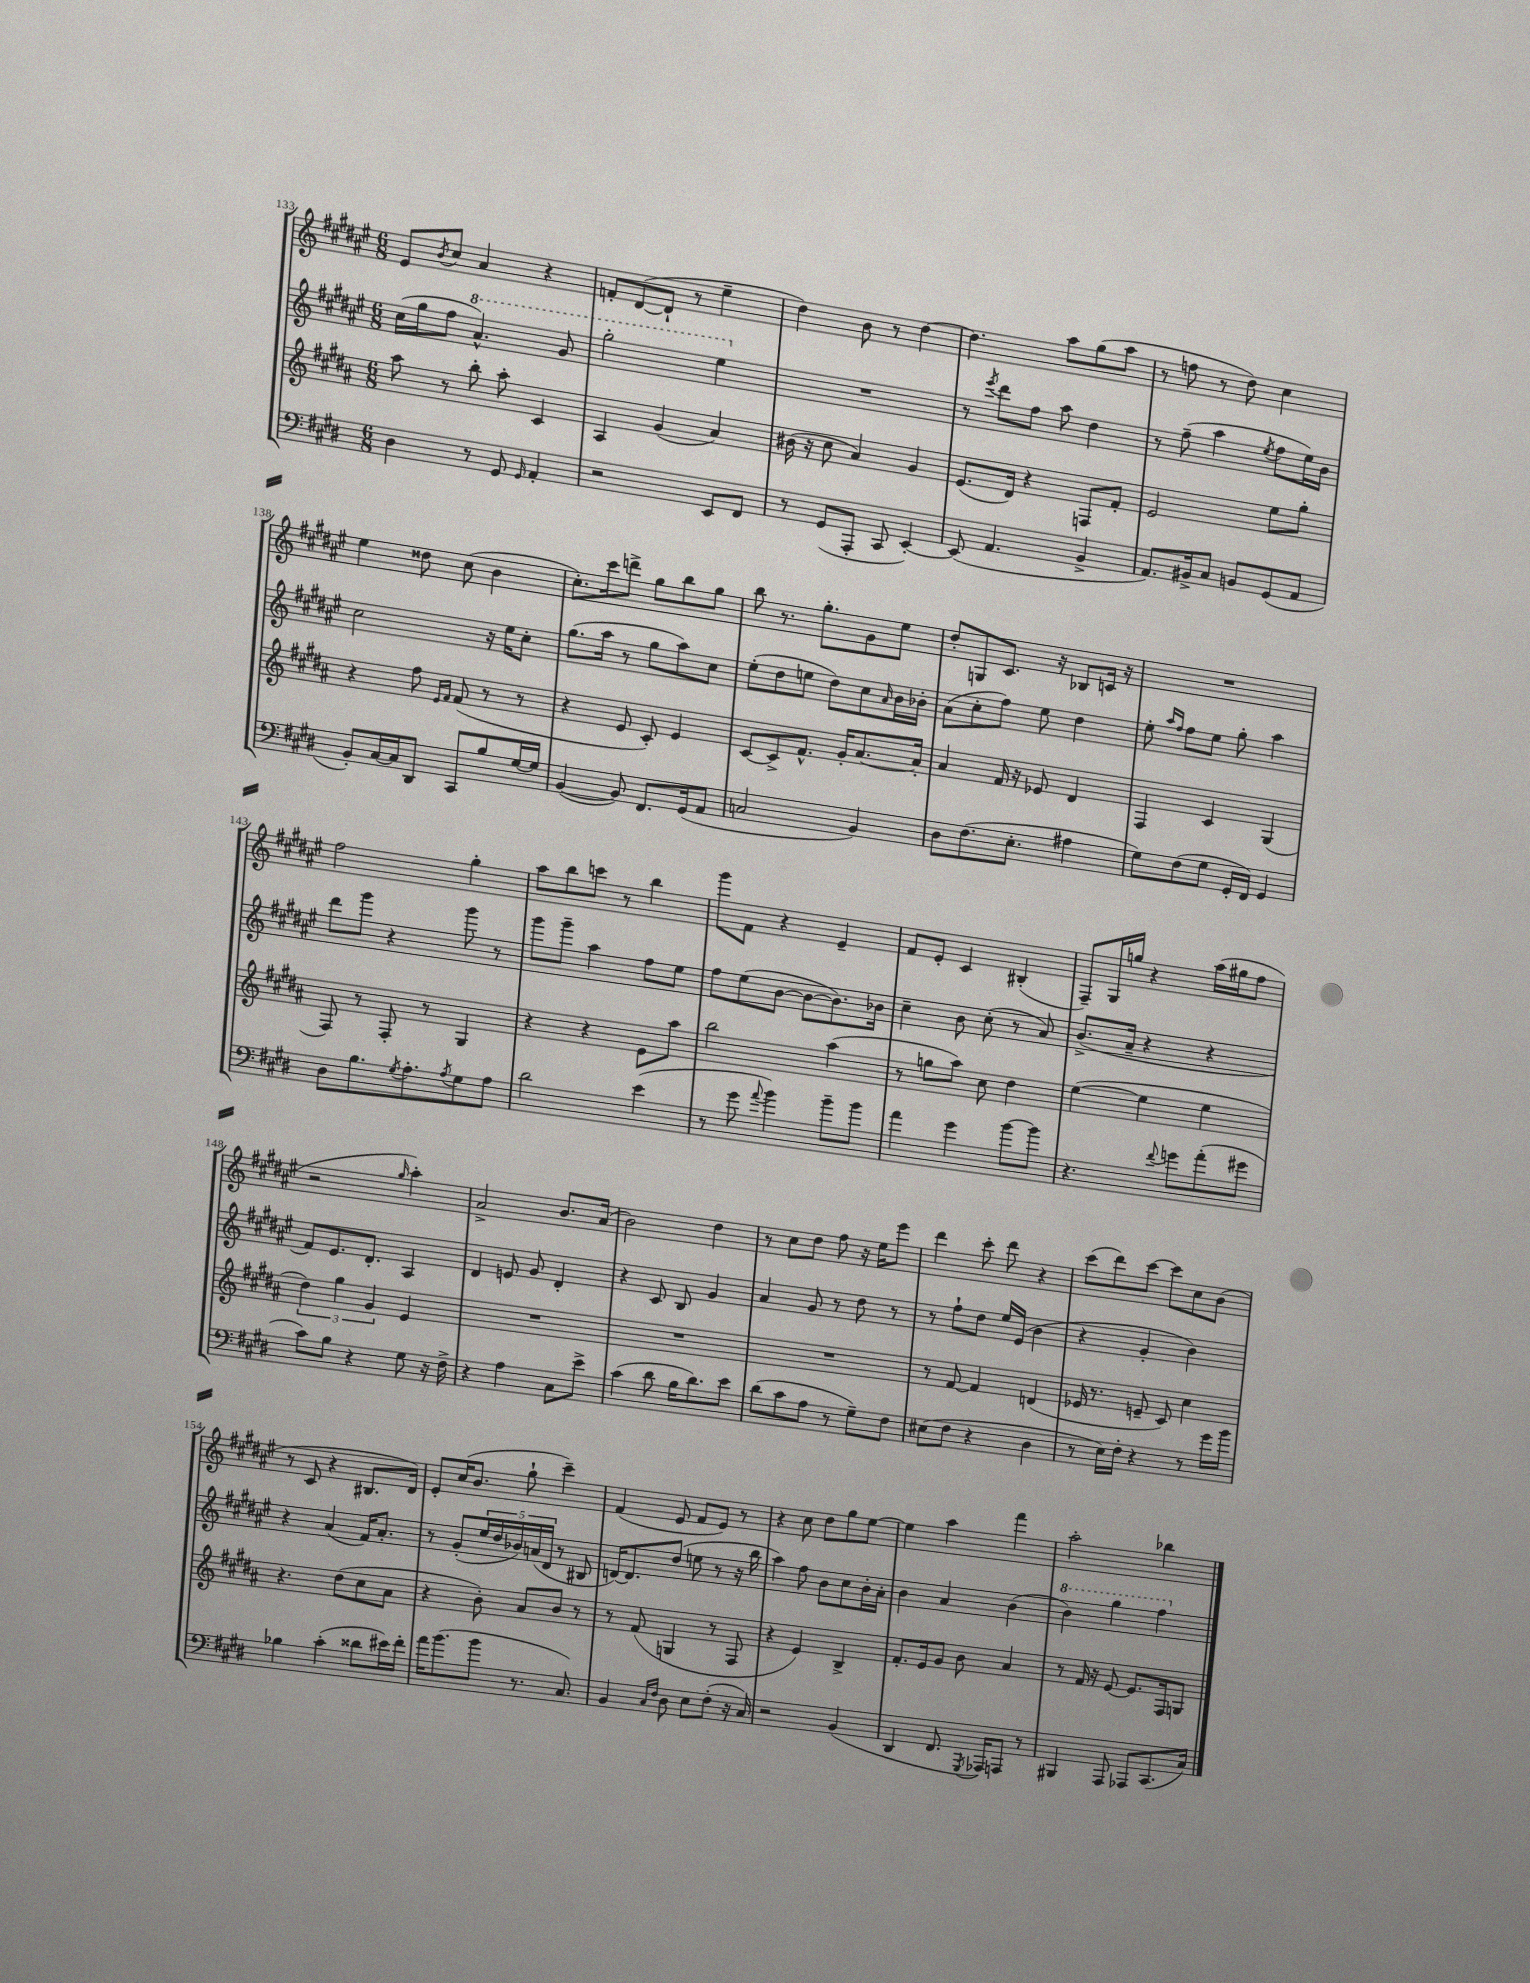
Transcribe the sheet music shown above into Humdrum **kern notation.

**kern	**kern	**kern	**kern
*part4	*part3	*part2	*part1
*staff4	*staff3	*staff2	*staff1
*clefF4	*clefG2	*clefG2	*clefG2
*k[f#c#g#d#]	*k[f#c#g#d#a#]	*k[f#c#g#d#a#e#]	*k[f#c#g#d#a#e#]
*M6/8	*M6/8	*M6/8	*M6/8
=133	=133	=133	=133
4D#\	8aa#\	(16cc#\LL	8e#/L
.	.	16gg#\J	.
.	.	.	8qb/
.	8r	8ff#\J	8cc#/J
*	*	*8va	*
8r	8bb'\	4.aa#^^/)	4a#/
8GG#/	8aa#'\	.	.
16qqGG#/	.	.	.
4AA'/	4c#/	.	4r
.	.	8gg#/	.
=134	=134	=134	=134
2r	4A#/	2ggg#'\	8fn'/L
.	.	.	([8d#/
.	(4g#/	.	8d#`/J]
.	.	.	8r
8EE/L	4a#/)	4eee#\	4ee#~\
8FF#/J	.	.	.
=135	=135	=135	=135
*	*	*X8va	*
8r	(16b#X\	2.r	4dd#\)
.	16r	.	.
(8GG#/L	8cc#\	.	.
8AAA'/J	4a#/)	.	8b\
8CC#/	.	.	8r
[4EE'/)	4g#/	.	[4dd#\
=136	=136	=136	=136
(8EE/]	(8.e/L	8r	4.dd#\]
.	.	8qeee#/	.
4.AA/	.	8ddd#\L	.
.	16d#/Jk)	.	.
.	4r	8ff#\J	.
.	.	8aa#\	8aa#\L
4BB^/	8Fn/L	4dd#\	(8gg#\
.	8f#'/J	.	8aa#\J
=137	=137	=137	=137
8.AA/L)	2e/	8r	8r
.	.	(8ff#~\	8ffn\
16BB#X^/k	.	.	.
8C#/J	.	4aa#\	8r
8BBn/L	.	.	8dd#\)
.	.	8qee#/	.
(8GG#/	8ee\L	8ff#\L	4cc#\
8AA/J	8gg#'\J	16ee#\L)	.
.	.	16b\JJ	.
!!LO:LB:g=z
=138	=138	=138	=138
8BB'/L)	4r	2cc#\	4ee#\
[16C#/L	.	.	.
16C#/J]	.	.	.
8DD#/J	8ff#\	.	8dd##X\
.	16qqe/LL	.	.
.	16qqf#/JJ	.	.
8CC#/L	(8f#/	.	(8cc#\
8B/	8r	16r	4b\
.	.	16ee#\KL	.
[16G#/L	8r	8cc#'\J	.
16G#/JJ]	.	.	.
=139	=139	=139	=139
([4BB/	4r	(8.gg#\L	8.cc#'\L)
.	.	16aa#\Jk	16ccc#\k
8BB/])	8e/	8r	8dddn^\J
8.FF#/L	8c#'/)	8gg#\L	8gg#\L
.	4e/	8aa#\)	8bb\
(16GG#/k	.	.	.
8AA/J	.	8cc#\J	8gg#\J
=140	=140	=140	=140
2Cn/	[8c#/L	(8ee#'\L	8bb\
.	8c#^/]	8dd#\	8.r
.	8.f#^^/J	8een\J	.
.	.	.	8.gg#'\L
.	.	8dd#\L)	.
.	16g#'/KL	.	.
4BB/)	[8.a#/	8cc#\	8g#\
.	.	16qqa#/	.
.	.	16b\L	8ee#\J
.	16a#'/Jk]	16b-X'\JJ	.
=141	=141	=141	=141
8D#\L	4a#/	(8a#\L	8dd#'/L
(8.F#\	.	8cc#'\	8Gn/
.	16f#/	8ff#\J)	8.c#/J
8.E'\J	16r	.	.
.	8e-X/	8ee#\	.
.	.	.	16r
4A#X\	4d#/	4dd#\	8B-X/L
.	.	.	16cn/Jk
.	.	.	16r
=142	=142	=142	=142
8G#\L)	4F#/	8ee#'\	2.r
.	.	16qqaa#/LL	.
.	.	16qqff#/JJ	.
(8F#\	.	8ff#\L	.
8G#\J	4c#/	8ee#\J	.
16GG#'/LL	.	8gg#'\	.
16FF#/JJ)	.	.	.
4GG#/	(4G#/	4aa#\	.
!!LO:LB:g=z
=143	=143	=143	=143
8D#\L	8F#/)	8ddd#\L	2ff#\
8.B\	8r	8ggg#\J	.
.	8F#'/	4r	.
8qG#/	.	.	.
8.A'\	.	.	.
.	8r	.	.
8qA/	.	.	.
8G#\	4G#/	8ggg#\	4gg#'\
8A\J	.	8r	.
=144	=144	=144	=144
2d#\	4r	8ggg#\L	8aa#\L
.	.	8ggg#~\J	8bb\
.	4r	4aa#\	8cccn\J
.	.	.	8r
(4e\	8e\L	8ff#\L	4bb\
.	8aa#\J	8ee#\J	.
=145	=145	=145	=145
8r	2bb\	8ff#\L	8ggg#\L
8g#\	.	(8ee#\	8f#\J
8qqa/	.	.	.
4b\)	.	[8b\J	4r
.	.	8b\L_	.
8b~\L	(4aa#\	8.b\])	4e#~/
8b\J	.	.	.
.	.	16b-X\Jk	.
=146	=146	=146	=146
4a\	8r	4cc#~\	8f#/L
.	8ggn\L	.	8e#'/J
4g#\	8aa#\J)	8b\	4c#/
.	8cc#\	(8cc#'\	.
[8b\L	4dd#\	8r	(4B#X'/
8b\J]	.	8a#/)	.
=147	=147	=147	=147
4.r	([4ee\	(8.b^/L	8F#~/L)
.	.	.	16G#/L
.	.	16a#~/Jk	16ggn/JJ
.	4ee\]	4r	4r
8qqf#/	.	.	.
8gn\L	.	.	.
(8a'\	4ee\	4r	(16aa#\LL
.	.	.	16gg#X\J
8g#X\J	.	.	8ff#\J
!!LO:LB:g=z
=148	=148	=148	=148
8c#\L)	6dd#\)	8f#/L)	2r
8B\J	.	8.e#/	.
.	6gg#\	.	.
4r	.	.	.
.	.	8.d#'/J	.
.	6g#/	.	.
.	.	.	16qqgg#/
8G#\	4e/	4A#/	4aa#'\)
16r	.	.	.
16F#^\	.	.	.
=149	=149	=149	=149
4r	2.r	4d#/	2a#^/
4A\	.	8en/	.
.	.	8g#/	.
8C#\L	.	4d#'/	8.b/L
8e^\J	.	.	.
.	.	.	(16a#/Jk
=150	=150	=150	=150
(4c#\	2.r	4r	2b\)
8d#\	.	8c#/	.
16B\KL	.	8B/	.
8.d#\)	.	.	.
.	.	4g#/	4dd#\
8e\J	.	.	.
=151	=151	=151	=151
(8d#\L	2.r	4a#/	8r
8c#\	.	.	8cc#\L
8A\J	.	8g#/	8dd#\J
8r	.	8r	8ff#\
8G#~\L)	.	8dd#\	16r
.	.	.	16ee#\KL
8F#\J	.	8r	8eee#\J
=152	=152	=152	=152
(8E#X\L	8r	8r	4ddd#\
8F#\J	[8f#/	8ff#`\L	.
4r	4f#/]	8dd#\J	8ccc#'\
.	.	16ee#/LL	8ddd#\
.	.	(16e#/JJ	.
4D#\	(4dn/	4b\	4r
=153	=153	=153	=153
8r	16e-X/	4r	(8ccc#\L
.	8.r	.	.
16E\LL)	.	.	8ddd#\)
16F#'\JJ	.	.	.
4r	8en~/	4g#'/	[8ccc#\J
.	8c#/)	.	8ccc#\L]
8r	4cc#\	4b\)	8cc#\
16g#\LL	.	.	(8b\J
16b\JJ	.	.	.
!!LO:LB:g=z
=154	=154	=154	=154
4B-X\	4.r	4r	8r
.	.	.	8c#/
(4c#'\	.	(4a#/	4r
.	(8dd#\L	.	.
8d##X\L	8cc#\	16f#/KL)	8.B#X/L
.	.	8.a#'/J	.
16e#X\L)	8a#\J	.	.
16f#'\JJ	.	.	16d#/Jk)
=155	=155	=155	=155
16a\KL	4r	8r	8e#'/L
(8.b\	.	.	.
.	.	(8g#'/L	(16cc#/K
.	.	.	8.b/J
8b\J	8b'\)	20ee#/L	.
.	.	20dd#/	.
.	.	20b-X/)	.
8.r	8a#/L	.	8gg#`\
.	.	(20an/	.
.	.	20d#/JJ	.
.	8b/J	8r	4ccc#~\)
8.C#/)	.	.	.
.	8r	8B#X/	.
=156	=156	=156	=156
4BB/	8r	[16dn/KL)	(4f#/
.	.	8.d/]	.
.	(8f#/	.	.
16qqC#/LL	.	.	.
16qqF#/JJ	.	.	.
8D#\	4Gn/	(8dd#/J	8e#/
8E\L	.	8een\	8f#/L
(8F#'\J	8r	8r	8e#/J)
16r	8F#/	16r	8r
16C#/)	.	16bb\	.
=157	=157	=157	=157
2r	4r	4aa#\)	4r
.	4e/)	8ff#\	8cc#\
.	.	8b\L	8dd#\L
(4BB/	4B^/	8cc#\	8gg#\
.	.	16b'\L	[8ee#\J
.	.	16a#'\JJ	.
=158	=158	=158	=158
4DD#/	8.f#'/L	4b\	4ee#\]
.	16e/k	.	.
8.FF#/	8g#/J	4a#/	4aa#\
.	8b\	.	.
8qGGG#/	.	.	.
16AAA-X/KL)	.	.	.
8AAAn/J	4a#/	(4b\	4fff#\
8r	.	.	.
=159	=159	=159	=159
*	*	*8va	*
4BBB#X/	8r	4bb\)	2aa#'\
.	16f#/	.	.
.	16r	.	.
8AAA/	[8e/	4ggg#\	.
8AAA-X/L	8.e/L]	.	.
(8.CC#/	.	4fff#\	4bb-X\
.	16F#/k	.	.
.	8Gn/J	.	.
16C#/Jk)	.	.	.
*	*	*X8va	*
==	==	==	==
*-	*-	*-	*-
